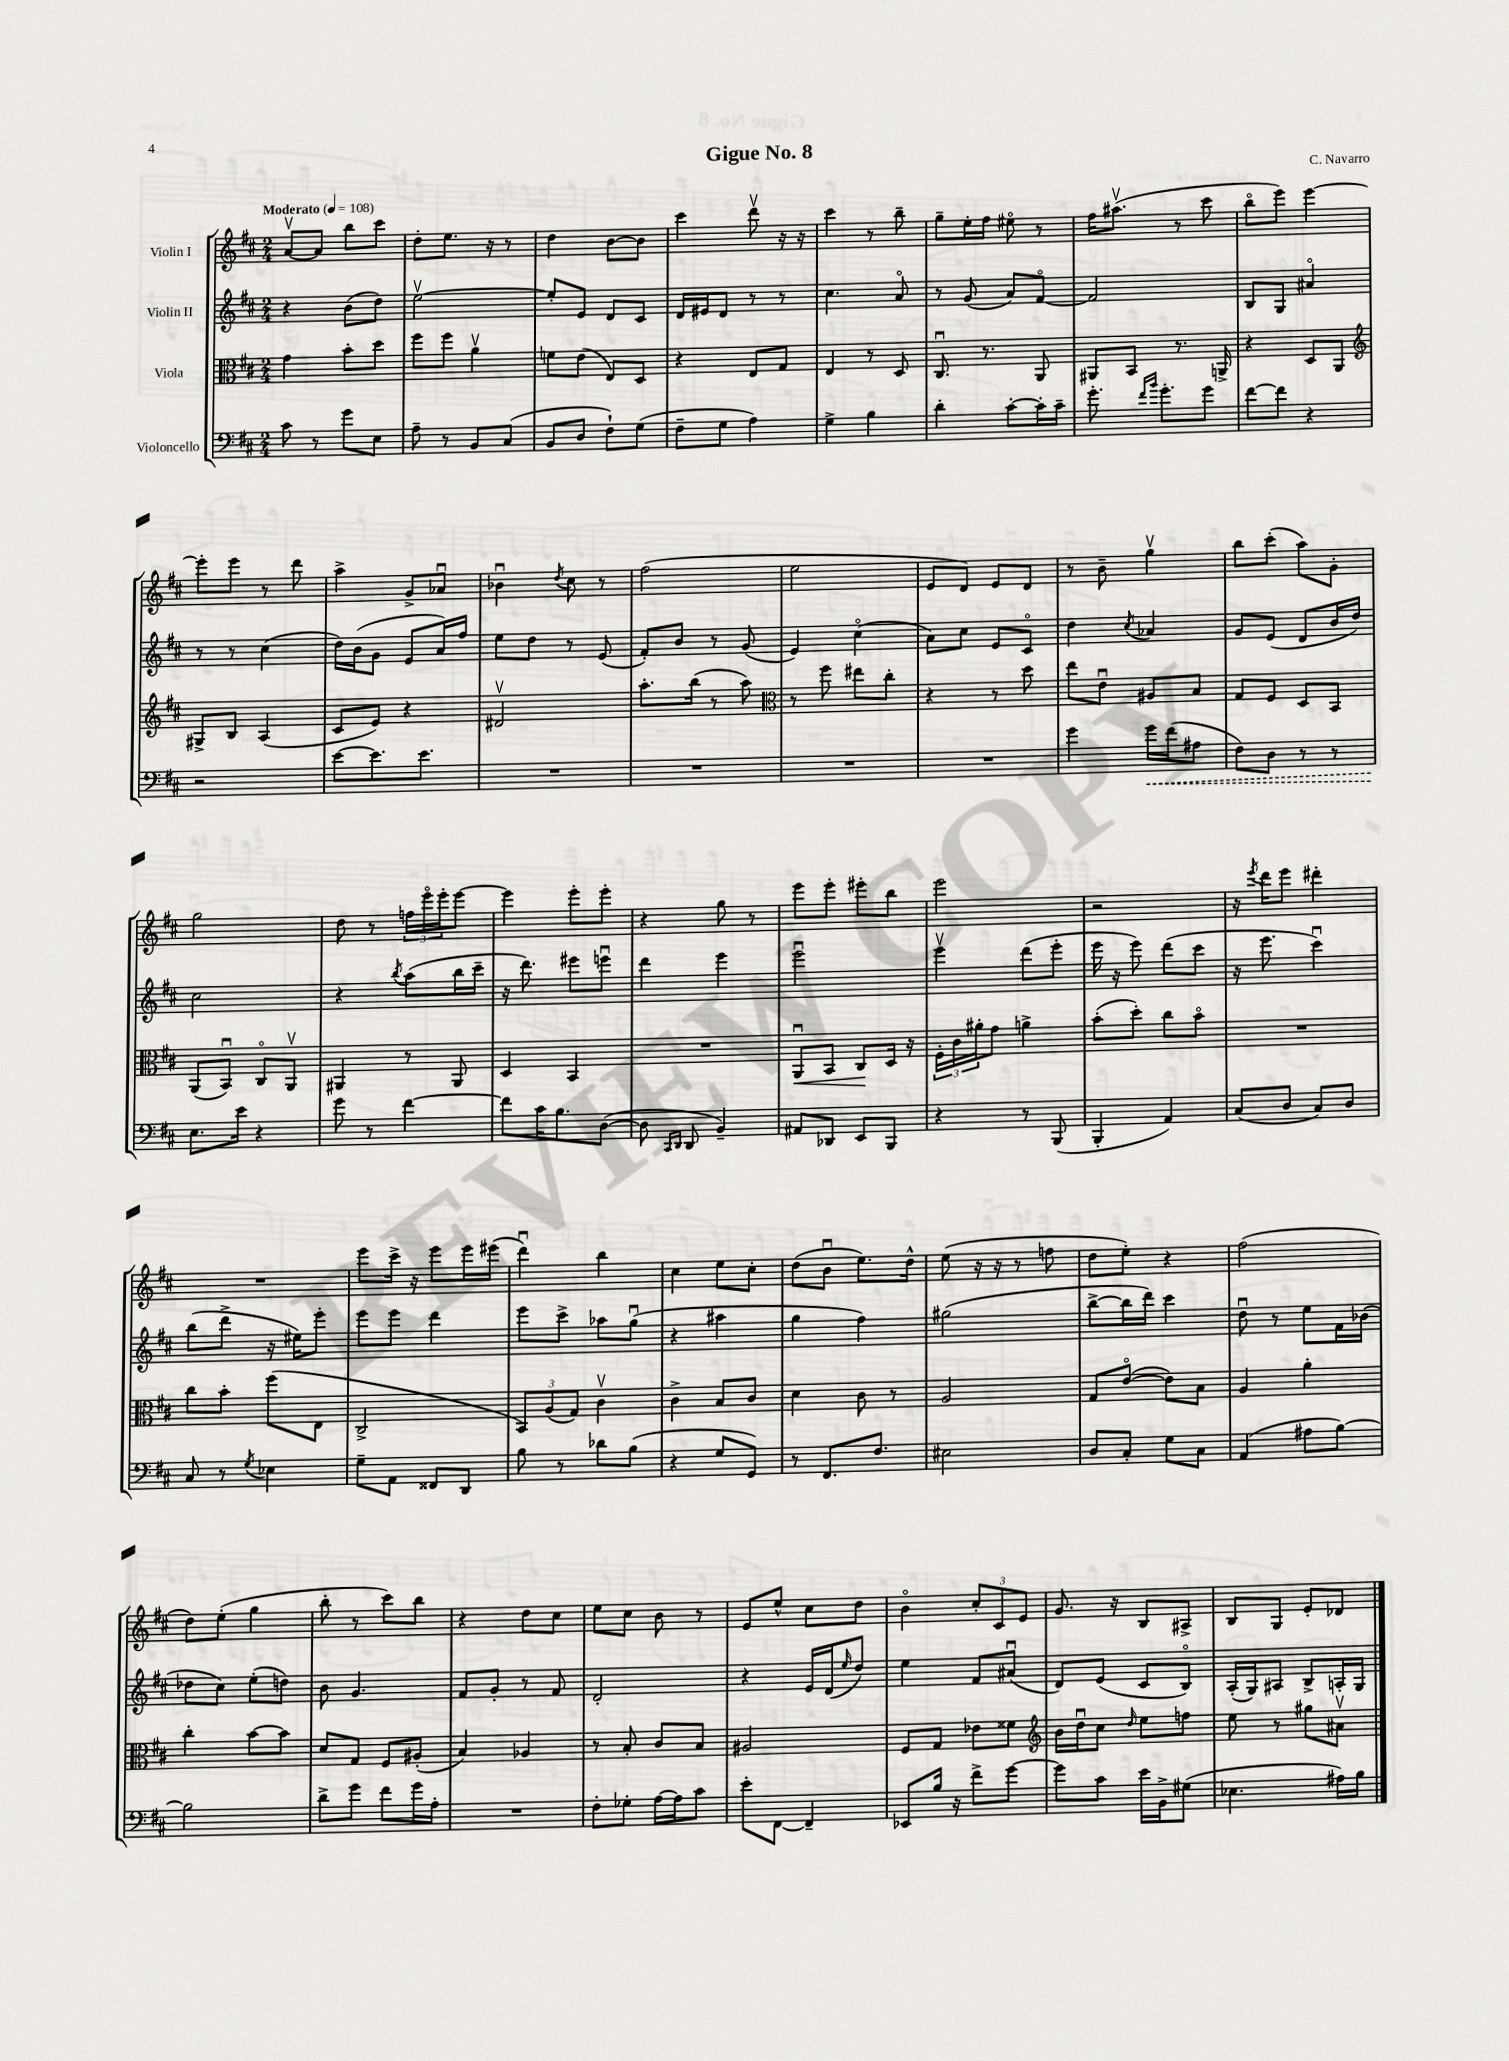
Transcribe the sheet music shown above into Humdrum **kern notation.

**kern	**dynam	**kern	**dynam	**kern	**kern
*part4	*part4	*part3	*part3	*part2	*part1
*staff4	*staff4	*staff3	*staff3	*staff2	*staff1
*I"Violoncello	*	*I"Viola	*	*I"Violin II	*I"Violin I
*clefF4	*	*clefC3	*	*clefG2	*clefG2
*k[f#c#]	*	*k[f#c#]	*	*k[f#c#]	*k[f#c#]
*M2/4	*	*M2/4	*	*M2/4	*M2/4
*MM108	*	*MM108	*	*MM108	*MM108
=1	=1	=1	=1	=1	=1
!	!	!	!	!	!LO:TX:a:B:t=Moderato
8c#\	.	4g\	.	4r	[8av/L
8r	.	.	.	.	8a/J]
8g\L	.	8b'\L	.	(8b\L	8bb\L
8E\J	.	8dd\J	.	8dd\J)	8ccc#\J
=2	=2	=2	=2	=2	=2
8A~\	.	8ff#\L	.	[2eev\	8dd'\L
8r	.	8ff#\J	.	.	8.ee\J
8BB/L	.	4av\	.	.	.
.	.	.	.	.	16r
(8C#/J	.	.	.	.	8r
=3	=3	=3	=3	=3	=3
8BB/L	.	8fn\L	.	8ee'/L]	4dd\
8D/J	.	(8e\J	.	8e/J	.
8F#`\L)	.	8E/L)	.	8d/L	[8b\L
(8G\J	.	8D/J	.	8c#/J	8b\J]
=4	=4	=4	=4	=4	=4
8F#~\L	.	4r	.	16d/LL	4ccc#\
.	.	.	.	16e#X/J	.
8G\J	.	.	.	8d/J	.
4A\)	.	8E/L	.	8r	8dddv\
.	.	8G/J	.	8r	16r
.	.	.	.	.	16r
=5	=5	=5	=5	=5	=5
4G^\	.	4E/	.	4.cc#\	4ccc#\
4B\	.	8r	.	.	8r
.	.	8D/	.	8a/	8bb~\
=6	=6	=6	=6	=6	=6
4d'\	.	8.C#u/	.	8r	8gg~\L
.	.	.	.	(8g/	16ee'\L
.	.	8.r	.	.	16ff#\JJ
[8c#'\L	.	.	.	8a/L)	8ee#X\
16c#'\L]	.	8AA/	.	[8f#/J	8r
16c#~\JJ	.	.	.	.	.
=7	=7	=7	=7	=7	=7
8.g'\	.	8AA#X/L	.	2f#/]	16ff#\KL
.	.	.	.	.	(8.aa#Xv\J
.	.	8BB/J	.	.	.
16qqf#/LL	.	.	.	.	.
16qqb/JJ	.	.	.	.	.
8.g'\L	.	.	.	.	.
.	.	8.r	.	.	8r
8g\J	.	.	.	.	8ccc#\
.	.	16AAn^/	.	.	.
=8	=8	=8	=8	=8	=8
[8f#\L	.	4r	.	8B/L	8bb\L
8f#\J]	.	.	.	8G/J	8eee\J)
4r	.	8D/L	.	4a#X/	[4eee\
.	.	8AA/J	.	.	.
!!LO:LB:g=z
=9	=9	=9	=9	=9	=9
*	*	*clefG2	*	*	*
2r	.	8G#X^/L	.	8r	8eee'\L]
.	.	8B/J	.	8r	8eee\J
.	.	(4A/	.	(4cc#\	8r
.	.	.	.	.	8ddd\
=10	=10	=10	=10	=10	=10
[8e\L	.	8c#/L	.	16dd\LL)	4aa^\
.	.	.	.	(16b\J	.
8.e\]	.	8e/J)	.	8g\J	.
.	.	4r	.	8e/L	8g^/L
8.e\J	.	.	.	.	.
.	.	.	.	16a/L)	8a-Xu/J
.	.	.	.	16ff#/JJ	.
=11	=11	=11	=11	=11	=11
2r	.	2d#Xv/	.	8ee\L	4b-Xu\
.	.	.	.	8dd\J	.
.	.	.	.	.	8qdd/
.	.	.	.	8r	8cc#\
.	.	.	.	(8e/	8r
=12	=12	=12	=12	=12	=12
2r	.	8.aa'\L	.	8f#'/L)	(2ff#\
.	.	.	.	8b/J	.
.	.	(16bb\Jk	.	.	.
.	.	8r	.	8r	.
.	.	8aa\)	.	(8g/	.
=13	=13	=13	=13	=13	=13
*	*	*clefC3	*	*	*
2r	.	8r	.	4e/)	2ee\
.	.	8ff#\	.	.	.
.	.	8ee#X\L	.	(4cc#\	.
.	.	8cc#'\J	.	.	.
=14	=14	=14	=14	=14	=14
2r	.	4r	.	8a\L)	8e/L
.	.	.	.	8cc#\J	8d/J)
.	.	8r	.	8e/L	8e/L
.	.	8dd\	.	8c#/J	8d/J
=15	=15	=15	=15	=15	=15
4g\	.	8ee\L	.	4dd\	8r
.	.	8eu\J	.	.	8b~\
.	.	.	.	8qcc#/	.
!	!LO:HP:b	!	!	!	!
16g\LL	<	8A#X/L	.	4a-X/	4ggv\
(16f#\J	.	.	.	.	.
8A#X\J	.	8B/J	.	.	.
=16	=16	=16	=16	=16	=16
8F#\L)	.	8G/L	.	8g/L	8bb\L
8D\J	.	8F#/J	.	(8e/J	(8ccc#'\J
8r	.	8D/L	.	8d/L	8aa\L)
8r	.	8BB/J	.	16b/L	8g'\J
.	.	.	.	16dd/JJ)	.
!!LO:LB:g=z
=17	=17	=17	=17	=17	=17
8.E\L	.	(8AA/L	.	2cc#\	2gg\
.	.	8BBu/J)	.	.	.
16e\Jk	[	.	.	.	.
4r	.	8C#/L	.	.	.
.	.	8AAv/J	.	.	.
=18	=18	=18	=18	=18	=18
8g\	.	4AA#X/	.	4r	8dd\
8r	.	.	.	.	8r
.	.	.	.	8qbb/	.
[4f#\	.	8r	.	(8aa\L	24ffn\LL
.	.	.	.	.	24eee\
.	.	.	.	.	24eee'\J
.	.	8AA#/	.	16bb\L	[8eee\J
.	.	.	.	16ccc#~\JJ	.
=19	=19	=19	=19	=19	=19
8f#\L]	.	4D/	.	16r	4eee\]
.	.	.	.	8.ddd\)	.
16c#\K	.	.	.	.	.
8.B\	.	.	.	.	.
.	.	4BB/	.	8eee#X\L	8eee'\L
([8D\J	.	.	.	8eeenu\J	8eee'\J
=20	=20	=20	=20	=20	=20
8D\]	.	2r	.	4ddd\	4r
16qqCC#/LL	.	.	.	.	.
16qqDD/JJ	.	.	.	.	.
8DD/	.	.	.	.	.
4BB~/)	.	.	.	4eee\	8gg\
.	.	.	.	.	8r
=21	=21	=21	=21	=21	=21
!	!	!	!LO:HP:b	!	!
8AA#X/L	.	8AAu/L	<	2eeeu\	8eee\L
8DD-X/J	.	8BB/J	.	.	8eee'\J
8EE/L	.	8C#/L	.	.	8eee#X'\L
8BBB/J	.	16D/Jk	[	.	8bb\J
.	.	16r	.	.	.
=22	=22	=22	=22	=22	=22
4r	.	24F#'\LL	.	4eeev\	2eee\
.	.	24c#\	.	.	.
.	.	24a#X'\J	.	.	.
.	.	8g\J	.	.	.
8r	.	4an^\	.	(8ddd\L	.
(8BBB/	.	.	.	8eee'\J	.
=23	=23	=23	=23	=23	=23
4BBB'/	.	(8b'\L	.	16eee\	2r
.	.	.	.	16r	.
.	.	8dd'\J)	.	8eee\)	.
4AA/)	.	8cc#\L	.	(8ddd\L	.
.	.	8b\J	.	8ccc#\J	.
=24	=24	=24	=24	=24	=24
(8C#/L	.	2r	.	16r	16r
.	.	.	.	.	8qeee/
.	.	.	.	8.eee\	16ddd\KL
8D/J	.	.	.	.	8eee\J
8C#/L)	.	.	.	4ccc#u\)	4ddd#X'\
8D/J	.	.	.	.	.
!!LO:LB:g=z
=25	=25	=25	=25	=25	=25
8C#/	.	8cc#\L	.	(8bb\L	2r
8r	.	8b'\J	.	8ddd^\J	.
8qG/	.	.	.	.	.
4E-X\	.	(8ff#\L	.	16r	.
.	.	.	.	16ee#X\KL)	.
.	.	8E\J	.	8eee'\J	.
=26	=26	=26	=26	=26	=26
8G~\L	.	2C#^/	.	8eee\L	8eee\L
8AA\J	.	.	.	8eee\J	16ccc#^\Jk
.	.	.	.	.	16r
8FF##X/L	.	.	.	4ddd\	8eee\L
8DD/J	.	.	.	.	16eee\L
.	.	.	.	.	(16eee#X\JJ
=27	=27	=27	=27	=27	=27
8B\	.	12BB/L)	.	8eee\L	4dddu\)
.	.	(12A/	.	.	.
8r	.	.	.	8ccc#^\J	.
.	.	12G/J)	.	.	.
8d-X\L	.	4c#v\	.	8aa-X\L	4bb\
(8B\J	.	.	.	(8ggu\J	.
=28	=28	=28	=28	=28	=28
4r	.	4c#^\	.	4r	4cc#\
8G/L	.	8B/L	.	4aa#X\	8ee\L
8GG/J)	.	8c#/J	.	.	8cc#'\J
=29	=29	=29	=29	=29	=29
8r	.	4d\	.	4gg\	(8dd\L
8.FF#/L	.	.	.	.	8bu\J
.	.	8c#\	.	4ff#\)	8.ee\L)
8.F#/J	.	.	.	.	.
.	.	8r	.	.	.
.	.	.	.	.	16dd^^\Jk
=30	=30	=30	=30	=30	=30
2E#X\	.	2A/	.	(2gg#X\	(8ee\
.	.	.	.	.	16r
.	.	.	.	.	16r
.	.	.	.	.	8r
.	.	.	.	.	8ffn\
=31	=31	=31	=31	=31	=31
8D/L	.	8G/L	.	[8bb^\L	8dd\L
8C#'/J	.	([8e/J	.	16bb\L]	8ee'\J)
.	.	.	.	16ddd\JJ)	.
8G\L	.	8e\L])	.	4ccc#\	4r
8C#\J	.	8B\J	.	.	.
=32	=32	=32	=32	=32	=32
(4AA/	.	4A/	.	8ddu\	(2ff#\
.	.	.	.	8r	.
8A#X\L	.	4a'\	.	8ee\L	.
[8B\J)	.	.	.	16f#\L	.
.	.	.	.	(16b-X\JJ	.
!!LO:LB:g=z
=33	=33	=33	=33	=33	=33
2B\]	.	4cc#'\	.	8dd-X\L	8dd\L)
.	.	.	.	8cc#\J)	(8ee'\J
.	.	[8b\L	.	(8ee'\L	4gg\
.	.	8b\J]	.	8ddn\J)	.
=34	=34	=34	=34	=34	=34
8d^\L	.	8d/L	.	8b\	8bb'\
8g\J	.	8G/J	.	4.g/	8r
8f#\L	.	8F#/L	.	.	8ccc#\L)
16g\L	.	(8A#X'/J	.	.	8bb\J
16A'\JJ	.	.	.	.	.
=35	=35	=35	=35	=35	=35
2r	.	4B/)	.	8f#/L	4r
.	.	.	.	8g'/J	.
.	.	4A-X/	.	8r	8dd\L
.	.	.	.	8f#/	8cc#\J
=36	=36	=36	=36	=36	=36
8F#'\L	.	8r	.	2d'/	8ee\L
8G-X'\J	.	8B'/	.	.	8cc#\J
[16A\LL	.	8c#/L	.	.	8b\
16A\J]	.	.	.	.	.
8c#\J	.	8B/J	.	.	8r
=37	=37	=37	=37	=37	=37
8e'\L	.	2A#X/	.	4r	8e/L
[8FF#\J	.	.	.	.	8ee^^/J
4FF#~/]	.	.	.	16e/LL	8cc#\L
.	.	.	.	(16d/J	.
.	.	.	.	16qqee/	.
.	.	.	.	8dd/J)	8dd\J
=38	=38	=38	=38	=38	=38
8EE-X/L	.	8F#/L	.	4ee\	4b\
16B/Jk	.	8G/J	.	.	.
16r	.	.	.	.	.
8f#^\L	.	8e-X\L	.	8f#/L	12cc#'/L
.	.	.	.	.	12c#/
[8g\J	.	8f##X\J	.	(8a#Xu/J	.
.	.	.	.	.	12e/J
=39	=39	=39	=39	=39	=39
*	*	*clefG2	*	*	*
8g\L]	.	16b\LL	.	8d/L)	8.g/
.	.	16ddu\J	.	.	.
8c#\J	.	8cc#\J	.	(8e/J	.
.	.	.	.	.	16r
.	.	16qqdd/	.	.	.
16e\LL	.	8ee\L	.	8c#/L	8B/L
16BB^\J	.	.	.	.	.
(8G#X\J	.	8ffn\J	.	8B/J)	8A#X^/J
=40	=40	=40	=40	=40	=40
4.E-X\	.	8ee\	.	(16A'/LL	8B/L
.	.	.	.	16G/J)	.
.	.	8r	.	8A#X/J	8G/J
.	.	8gg#X\L	.	8B^/L	8e'/L
16A#X\LL)	.	8a#Xv\J	.	16An'/L	8d-X/J
16B\JJ	.	.	.	16G/JJ	.
==	==	==	==	==	==
*-	*-	*-	*-	*-	*-
